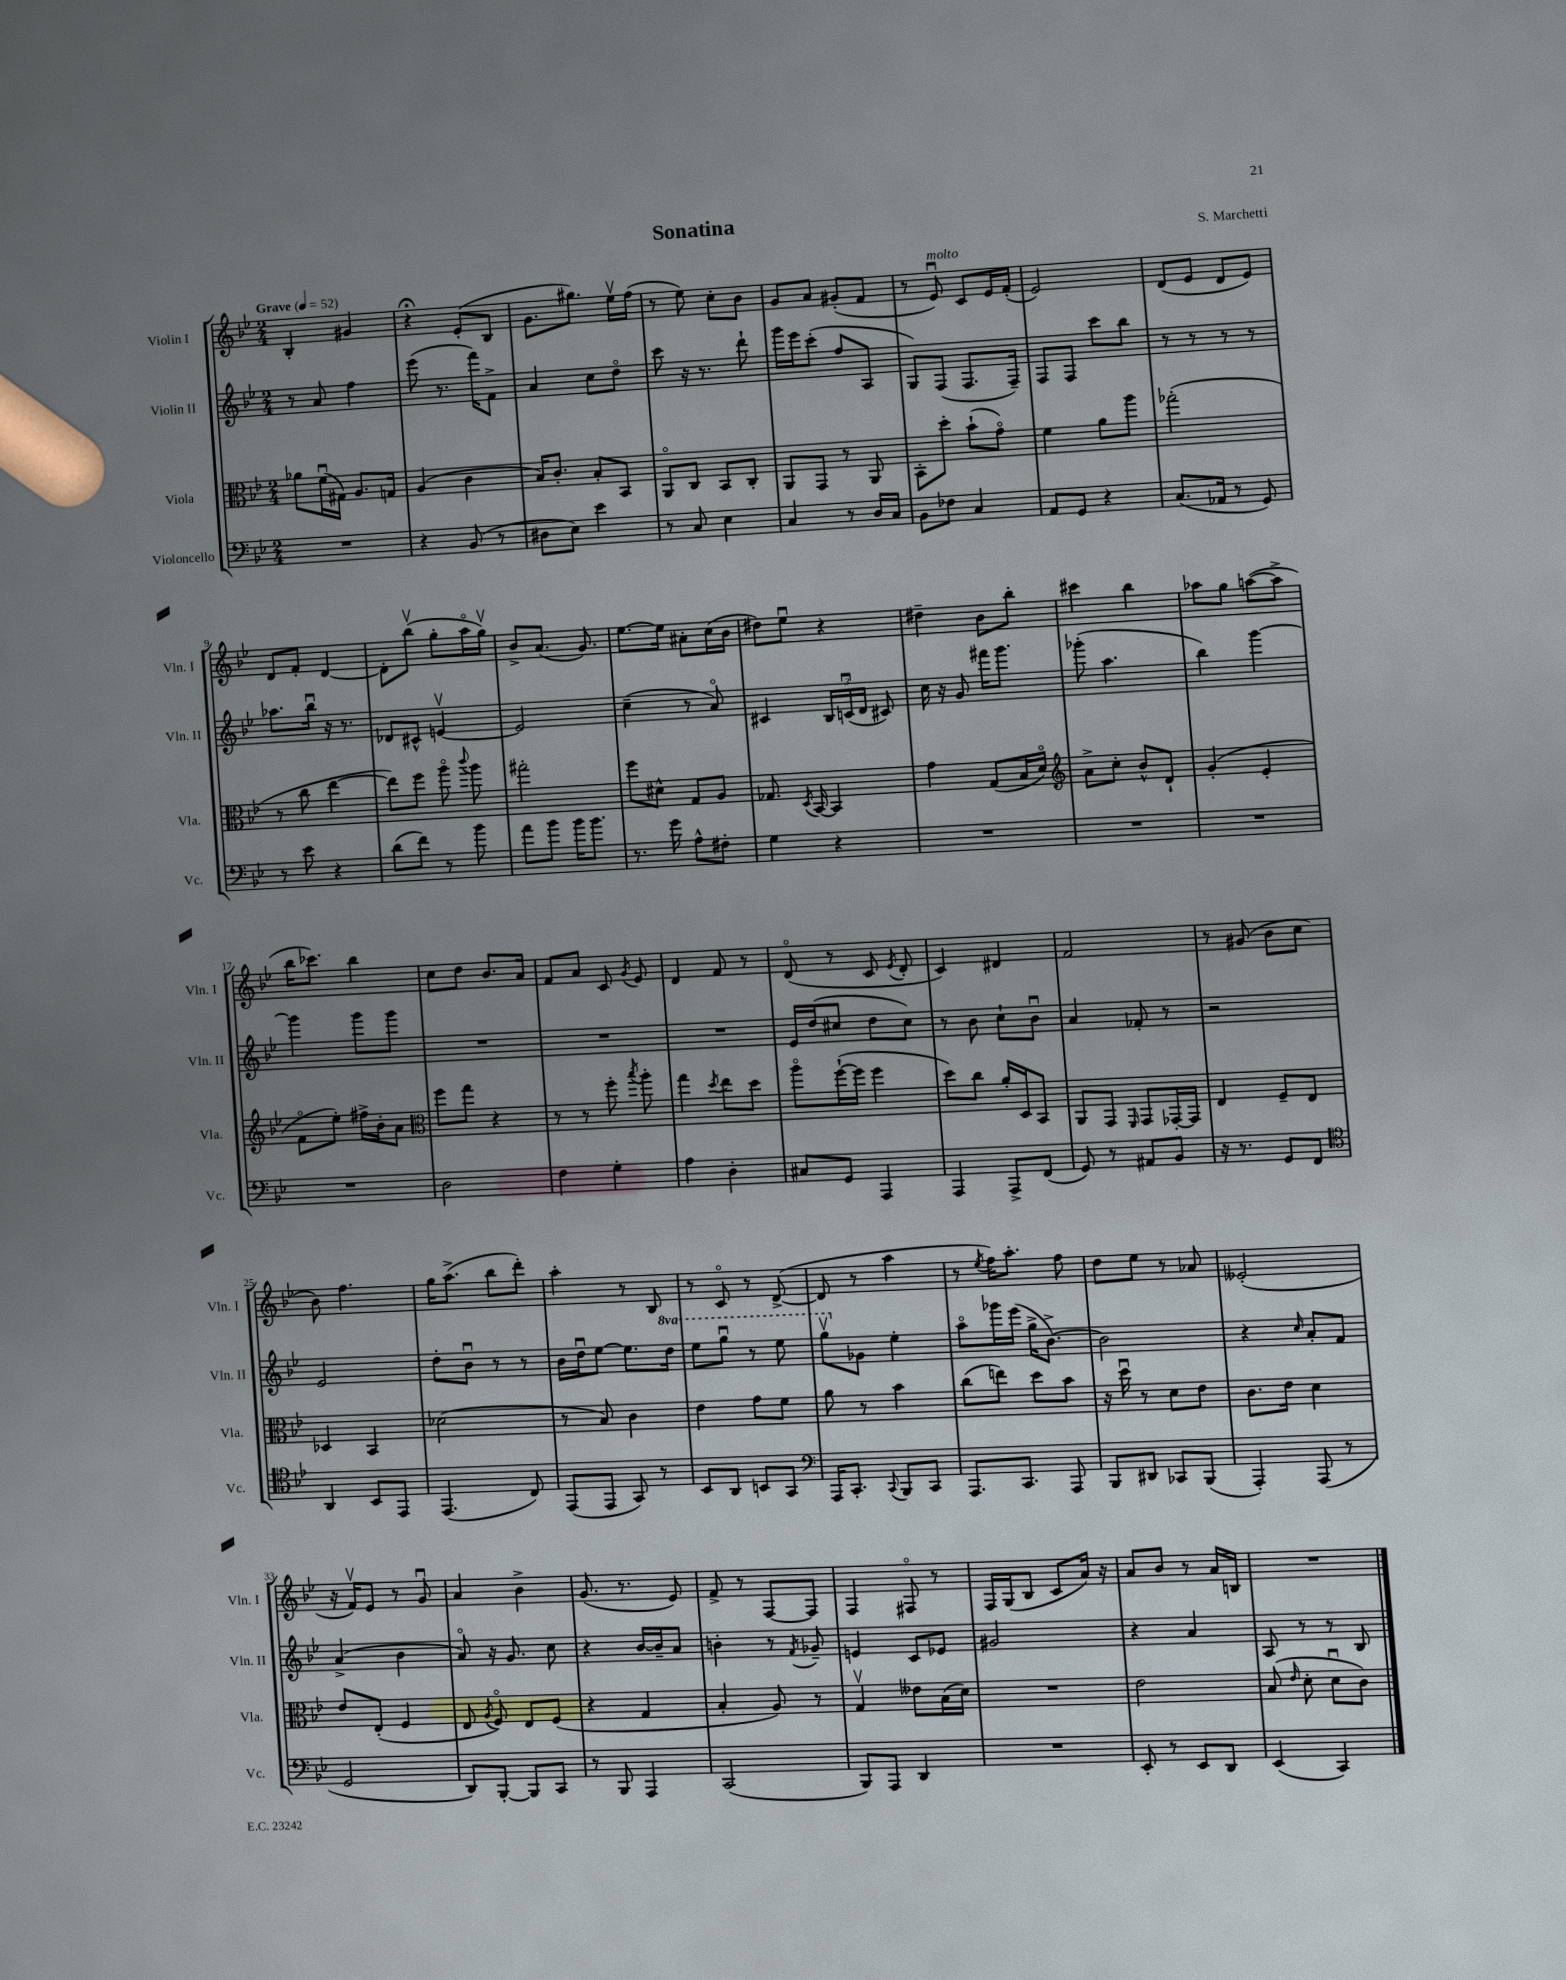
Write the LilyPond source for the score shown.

\header { title = "Sonatina" composer = "S. Marchetti" }
<<
\new StaffGroup <<
\new Staff = "s0" \with { instrumentName = "Violin I" shortInstrumentName = "Vln. I" } {
    \clef treble \key bes \major \numericTimeSignature \time 2/4 \tempo "Grave" 4 = 52
    \autoBeamOff bes4-. gis'4 |
    r4\fermata ees'8[-.( bes8] |
    g'8.[ gis''8.]) ees''16[\upbow f''16]( |
    r8 ees''8) c''8[-. bes'8] |
    g'8[ a'8] gis'8[-.( f'8] |
    r8 ees'8\downbow^\markup { \italic "molto" }) c'8[ ees'16 f'16]-.( |
    ees'2) |
    d'8[( ees'8] d'8[ ees'8]) |
    d'8[ f'8]-. d'4~ |
    d'8[-. bes''8]\upbow( g''8[-. a''16\flageolet g''16]\upbow) |
    bes'8[-> a'8.]( g'8.) |
    ees''8.[~ ees''16] ais'8[-. c''16( bes'16] |
    dis''8[) ees''8]\downbow r4 |
    dis''4-- bes'8[ bes''8]-. |
    cis'''4 bes''4 |
    aes''8[ g''8] a''8[~( a''8]-> |
    bes''16[ ces'''8.]) bes''4 |
    c''8[ d''8] bes'8.[ a'16] |
    f'8[ a'8] c'8 \acciaccatura { g'8 } ees'8 |
    d'4 f'8 r8 |
    d'8\flageolet( r8 c'8 \acciaccatura { ees'8 } d'8-. |
    c'4) dis'4 |
    f'2 |
    r8 gis'8( bes'8[ c''8] |
    bes'8) f''4. |
    g''16[ a''8.]->( bes''8[ d'''8]-.) |
    a''4-. r8 bes8 |
    r8 c'8\flageolet r8 d'8~->( |
    d'8 r8 a''4 |
    r8 \acciaccatura { ees''8 } f''16[) a''8.]-. f''8 |
    d''8[ ees''8] r8 aes'8 |
    eeses'2-.( |
    r16 f'16[\upbow) ees'8] r8 g'8\downbow |
    a'4 bes'4-> |
    g'8.( r8. ees'8) |
    f'8-> r8 f8[~ f8] |
    f4 fis8\flageolet r8 |
    f16[ g16( bes8] c'8[ a'16]) r16 |
    a'8[ bes'8] r8 a'16[ b16] |
    R2 \bar "|." |
}
\new Staff = "s1" \with { instrumentName = "Violin II" shortInstrumentName = "Vln. II" } {
    \clef treble \key bes \major \numericTimeSignature \time 2/4 \set Staff.ottavationMarkups = #ottavation-simple-ordinals
    \autoBeamOff r8 a'8 f''4 |
    ees'''8( r8. f'''16[) f'8]-> |
    a'4 c''8[ d''8]\flageolet |
    c'''8 r16 r8. d'''8-! |
    g'''16[ ees'''16 c'''8]-.( f''8[ a8] |
    g8[) f8]( f8.[ f16]--) |
    f8[ f8] c'''8[ bes''8] |
    r8 r8 r8 r8 |
    aes''8.[ bes''16]\downbow r16 r8. |
    des'8[ cis'8]-^ e'4~\upbow |
    e'2 |
    c''4--( r8 a'8\flageolet) |
    cis'4 \tuplet 3/2 { bes16[ c'16\downbow( d'16] } cis'8) |
    c''16 r16 g'8 fis'''16[ g'''8.] |
    ges'''8-.( a''4. |
    bes''4) g'''4~ |
    g'''4 g'''8[ g'''8] |
    R2 |
    R2 |
    R2 |
    ees'16[ d''16( cis''8] d''8[ cis''8]) |
    r8 bes'8 c''8[-! bes'8]\downbow |
    a'4 fes'8-. r8 |
    r2 |
    ees'2 |
    d''8[-. bes'8]\downbow r8 r8 |
    bes'16[ d''16\downbow ees''8]~ ees''8.[ \ottava #1 d'''16] |
    ees'''8[ g'''8]\downbow r8 ees'''8 |
    g'''8[\upbow \ottava #0 ges'8] ees''4-. |
    a''8[\flageolet ges'''16 ees'''16]( g''16[-> bes'8.]~->) |
    bes'2 |
    r4 \grace { c''16 } a'8[-. f'8] |
    a'4->( bes'4 |
    a'8\flageolet) r16 g'8. c''8 |
    r4 bes'16[~ bes'16-- a'8] |
    b'4-. r8 \acciaccatura { f'8 } ges'8-- |
    e'4 c'8[ ees'8] |
    gis'2 |
    r4 a'4 |
    a8 r8 r8 bes8 \bar "|." |
}
\new Staff = "s2" \with { instrumentName = "Viola" shortInstrumentName = "Vla." } {
    \clef alto \key bes \major \numericTimeSignature \time 2/4
    \autoBeamOff aes'8[ f'16\downbow( gis16]) a8.[ g16] |
    a4( c'4 |
    bes16[) c'8.]-. bes8[-. bes,8] |
    a,8[\flageolet c8] bes,8[ c8]-. |
    a,8[ g,8] r8 a,8 |
    bes,8[-. d''8]-. bes'8[-!( g'8]\flageolet) |
    f'4 a'8[ a''8] |
    ges''2-.( |
    r8 c''8 ees''4~ |
    ees''8[) f''8] a''8\flageolet \appoggiatura { c'''8 } a''8 |
    gis''2-. |
    f''8[ dis'8]-^ g8[ a8] |
    ges8. \acciaccatura { d8 } bes,16~ bes,4 |
    g'4 g8[( bes16 d'16]\flageolet) |
    \clef treble a'8[-> c''8]-. bes'8[-^ d'8]-! |
    g'4-.( ees'4-. |
    f'8[\flageolet ees''8]-.) fis''16[-> bes'16-. a'8] |
    \clef alto f''8[ g''8] r4 |
    r8 r8 f''8-. \acciaccatura { bes''8 } a''8-. |
    g''4 \acciaccatura { d''8 } ees''8[ d''8] |
    a''8[\flageolet f''16~-!( f''16] f''4 |
    d''8[) c''8] a'16[-. d16 bes,8] |
    a,8[ g,8] \grace { f,16 } g,8[ ges,16~-. ges,16] |
    ees4 f8[-- ees8] |
    des4 bes,4 |
    des'2( |
    r8 bes8) c'4 |
    ees'4 g'8[ f'8] |
    a'8 r8 bes'4 |
    c''8[( e''8]) d''8[ bes'8] |
    r16 d''16\downbow r8 d'8[ ees'8] |
    c'8.[ ees'16] d'4 |
    ees'8[ ees8]-.( f4 |
    ees8 \acciaccatura { a8 } f8\flageolet) ees8[ f8]( |
    r4 g4 |
    bes4-. a8) r8 |
    g4\upbow eeses'8[ bes16( d'16]) |
    R2 |
    ees'2 |
    bes8( \grace { ees'16 } d'8-. d'8[\downbow c'8]) \bar "|." |
}
\new Staff = "s3" \with { instrumentName = "Violoncello" shortInstrumentName = "Vc." } {
    \clef bass \key bes \major \numericTimeSignature \time 2/4
    \autoBeamOff R2 |
    r4 bes,8( r8 |
    dis8[ ees8]) ees'4 |
    r8 c8 ees4 |
    c4 r8 d16[ c16] |
    bes,8[ fes8] c4 |
    a,8[ g,8] r4 |
    c8.[( aes,16] r8 g,8) |
    r8 ees'8 r4 |
    d'8[( f'8]) r8 bes'8 |
    a'8[ bes'8] bes'16[ bes'8.] |
    r8. g'16 a8[-^ fis8]-. |
    g4 r4 |
    R2 |
    R2 |
    R2 |
    R2 |
    d2 |
    f4 g4-. |
    a4 d4-. |
    cis8[ g,8] a,,4 |
    a,,4 a,,8[-> f,8]( |
    g,8) r8 ais,8[ bes,8] |
    r16 r8. g,8[ f,8] |
    \clef tenor a,4 bes,8[ ees,8] |
    ees,4.( c8) |
    ees,8[( ees,8] g,8) r8 |
    bes,8[ a,8] b,8[ g,8] |
    \clef bass a,,16[ c,8.]-. \appoggiatura { c,8 } bes,,8[ c,8] |
    a,,8.[ c,8.] a,,8 |
    bes,,8[ dis,8] ces,8[ bes,,8]( |
    a,,4-.) a,,8( r8 |
    g,2 |
    d,8[) bes,,8]~-. bes,,8[ c,8] |
    r8 bes,,8 a,,4 |
    c,2( |
    bes,,8[) a,,8] d,4 |
    R2 |
    ees,8-. r8 ees,8[ d,8] |
    ees,4( c,4) \bar "|." |
}
>>
>>
